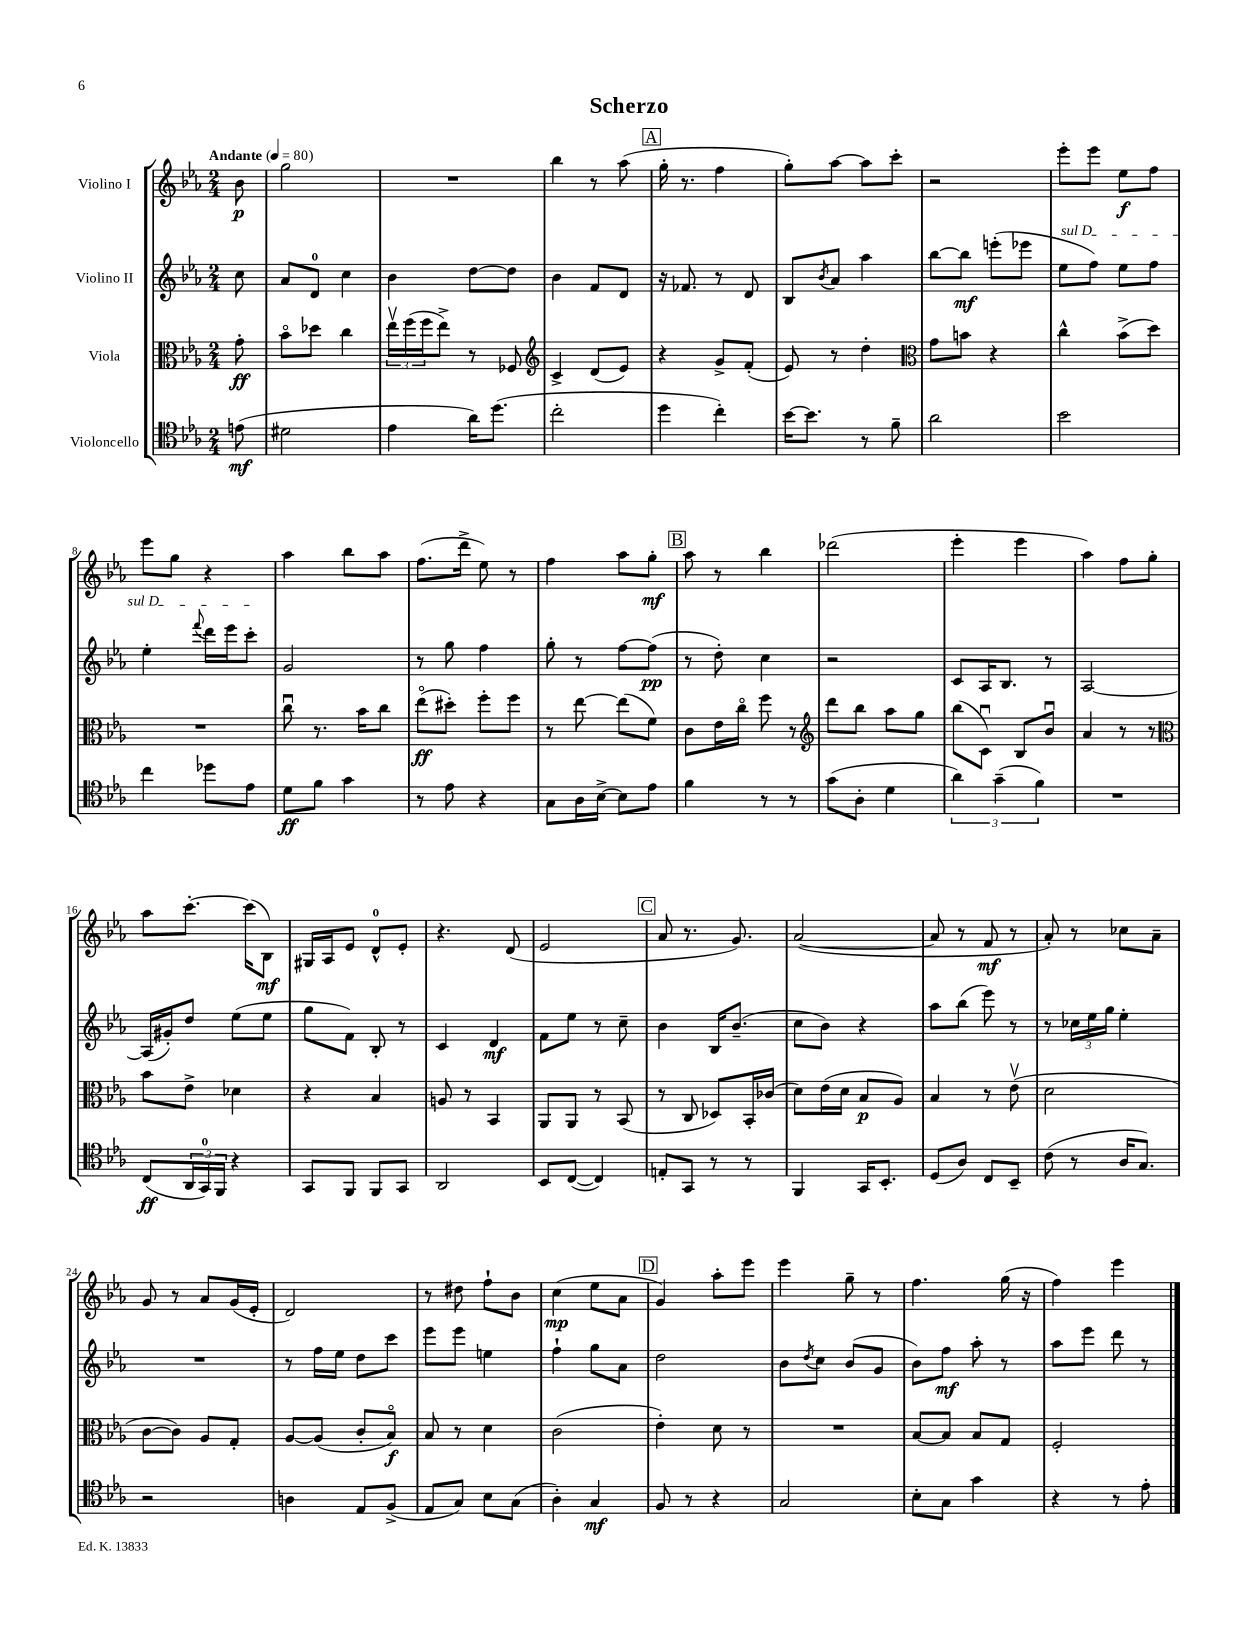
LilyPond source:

\header { title = "Scherzo" }
<<
\new StaffGroup <<
\new Staff = "s0" \with { instrumentName = "Violino I" } {
    \clef treble \key ees \major \numericTimeSignature \time 2/4 \partial 8 \tempo "Andante" 4 = 80
    bes'8\p |
    g''2 |
    R2 |
    bes''4 r8 aes''8( |
    \mark \markup { \box "A" } g''16-. r8. f''4 |
    g''8-.) aes''8~ aes''8 c'''8-. |
    r2 |
    ees'''8-. ees'''8 ees''8\f f''8 |
    ees'''8 g''8 r4 |
    aes''4 bes''8 aes''8 |
    f''8.( d'''16-> ees''8) r8 |
    f''4 aes''8 g''8-.\mf |
    \mark \markup { \box "B" } aes''8 r8 bes''4 |
    des'''2( |
    ees'''4-. ees'''4 |
    aes''4) f''8 g''8-. |
    aes''8 c'''8.~-. c'''16( bes8\mf) |
    gis16 aes16 ees'8 d'8-0-^ ees'8-. |
    r4. d'8( |
    ees'2 |
    \mark \markup { \box "C" } aes'8 r8. g'8.) |
    aes'2~( |
    aes'8 r8 f'8\mf r8 |
    aes'8-.) r8 ces''8 aes'8-- |
    g'8 r8 aes'8 g'16( ees'16-. |
    d'2) |
    r8 dis''8 f''8-! bes'8 |
    c''4\mp( ees''8 aes'8 |
    \mark \markup { \box "D" } g'4) aes''8-. ees'''8 |
    ees'''4 g''8-- r8 |
    f''4. g''16( r16 |
    f''4) ees'''4 \bar "|." |
}
\new Staff = "s1" \with { instrumentName = "Violino II" } {
    \clef treble \key ees \major \numericTimeSignature \time 2/4 \partial 8
    c''8 |
    aes'8 d'8-0 c''4 |
    bes'4 d''8~ d''8 |
    bes'4 f'8 d'8 |
    \mark \markup { \box "A" } r16 fes'8. r8 d'8 |
    bes8 \acciaccatura { bes'8 } aes'8 aes''4 |
    bes''8~ bes''8\mf e'''8-.( ees'''8 |
    \once \override TextSpanner.bound-details.left.text = \markup { \italic "sul D" } ees''8\startTextSpan f''8) ees''8 f''8 |
    ees''4-. \appoggiatura { f'''8 } d'''16 ees'''16 c'''8-.\stopTextSpan |
    g'2 |
    r8 g''8 f''4 |
    g''8-. r8 f''8~ f''8\pp( |
    \mark \markup { \box "B" } r8 d''8-.) c''4 |
    r2 |
    c'8 aes16 bes8. r8 |
    aes2~ |
    aes16( gis'16-.) d''8 ees''8( ees''8 |
    g''8 f'8) bes8-. r8 |
    c'4 d'4\mf |
    f'8 ees''8 r8 c''8-- |
    \mark \markup { \box "C" } bes'4 bes16 bes'8.--( |
    c''8 bes'8) r4 |
    aes''8 bes''8( ees'''8) r8 |
    r8 \tuplet 3/2 { ces''16 ees''16 g''16 } ees''4-. |
    R2 |
    r8 f''16 ees''16 d''8 c'''8 |
    ees'''8 ees'''8 e''4 |
    f''4-! g''8 aes'8 |
    \mark \markup { \box "D" } d''2 |
    bes'8 \acciaccatura { d''8 } c''8 bes'8( g'8 |
    bes'8) f''8\mf aes''8-. r8 |
    aes''8 ees'''8 d'''8 r8 \bar "|." |
}
\new Staff = "s2" \with { instrumentName = "Viola" } {
    \clef alto \key ees \major \numericTimeSignature \time 2/4 \partial 8
    g'8-.\ff |
    bes'8\flageolet des''8 c''4 |
    \tuplet 3/2 { ees''16\upbow f''16( f''16 } ees''8->) r8 fes8 |
    \clef treble c'4-> d'8( ees'8) |
    \mark \markup { \box "A" } r4 g'8-> f'8-.( |
    ees'8) r8 d''4-. |
    \clef alto g'8 b'8 r4 |
    c''4-^ bes'8->( d''8) |
    R2 |
    c''8\downbow r8. bes'16 c''8 |
    ees''8\flageolet\ff( dis''8-.) f''8-. f''8 |
    r8 ees''8~ ees''8( f'8) |
    \mark \markup { \box "B" } c'8 ees'16 c''16\flageolet f''8 r8 |
    \clef treble d'''8 bes''8 aes''8 g''8 |
    bes''8( c'8\downbow) bes8 bes'8\downbow |
    aes'4 r8 r8 |
    \clef alto bes'8 ees'8-> des'4 |
    r4 bes4 |
    a8 r8 bes,4 |
    aes,8 aes,8 r8 bes,8( |
    \mark \markup { \box "C" } r8 c8 des8) bes,16-. ces'16( |
    d'8) ees'16( d'16 bes8\p aes8) |
    bes4 r8 ees'8\upbow( |
    d'2 |
    c'8~ c'8) aes8 g8-. |
    aes8~ aes8( c'8-. bes8\flageolet\f) |
    bes8 r8 d'4 |
    c'2( |
    \mark \markup { \box "D" } ees'4-.) d'8 r8 |
    R2 |
    bes8~ bes8 bes8 g8 |
    f2-. \bar "|." |
}
\new Staff = "s3" \with { instrumentName = "Violoncello" } {
    \clef tenor \key ees \major \numericTimeSignature \time 2/4 \partial 8
    e'8\mf( |
    dis'2 |
    ees'4 aes'16) d''8.( |
    c''2-. |
    \mark \markup { \box "A" } d''4 c''4-.) |
    bes'16~ bes'8. r8 f'8-- |
    aes'2 |
    bes'2 |
    c''4 des''8 ees'8 |
    d'8\ff f'8 g'4 |
    r8 ees'8 r4 |
    g8 aes16 bes16~-> bes8 ees'8 |
    \mark \markup { \box "B" } f'4 r8 r8 |
    g'8( aes8-. d'4 |
    \tuplet 3/2 { aes'4) g'4--( f'4) } |
    R2 |
    c8\ff( \tuplet 3/2 { aes,16 g,16-0) f,16 } r4 |
    g,8 f,8 f,8 g,8 |
    aes,2 |
    bes,8 c8~( c4) |
    \mark \markup { \box "C" } e8-. g,8 r8 r8 |
    f,4 g,16 bes,8.-. |
    d8( aes8) c8 bes,8-- |
    c'8( r8 aes16 g8.) |
    r2 |
    a4 ees8 f8->( |
    ees8 g8) bes8 g8( |
    aes4-.) g4\mf |
    \mark \markup { \box "D" } f8 r8 r4 |
    g2 |
    bes8-. g8 g'4 |
    r4 r8 ees'8-. \bar "|." |
}
>>
>>
